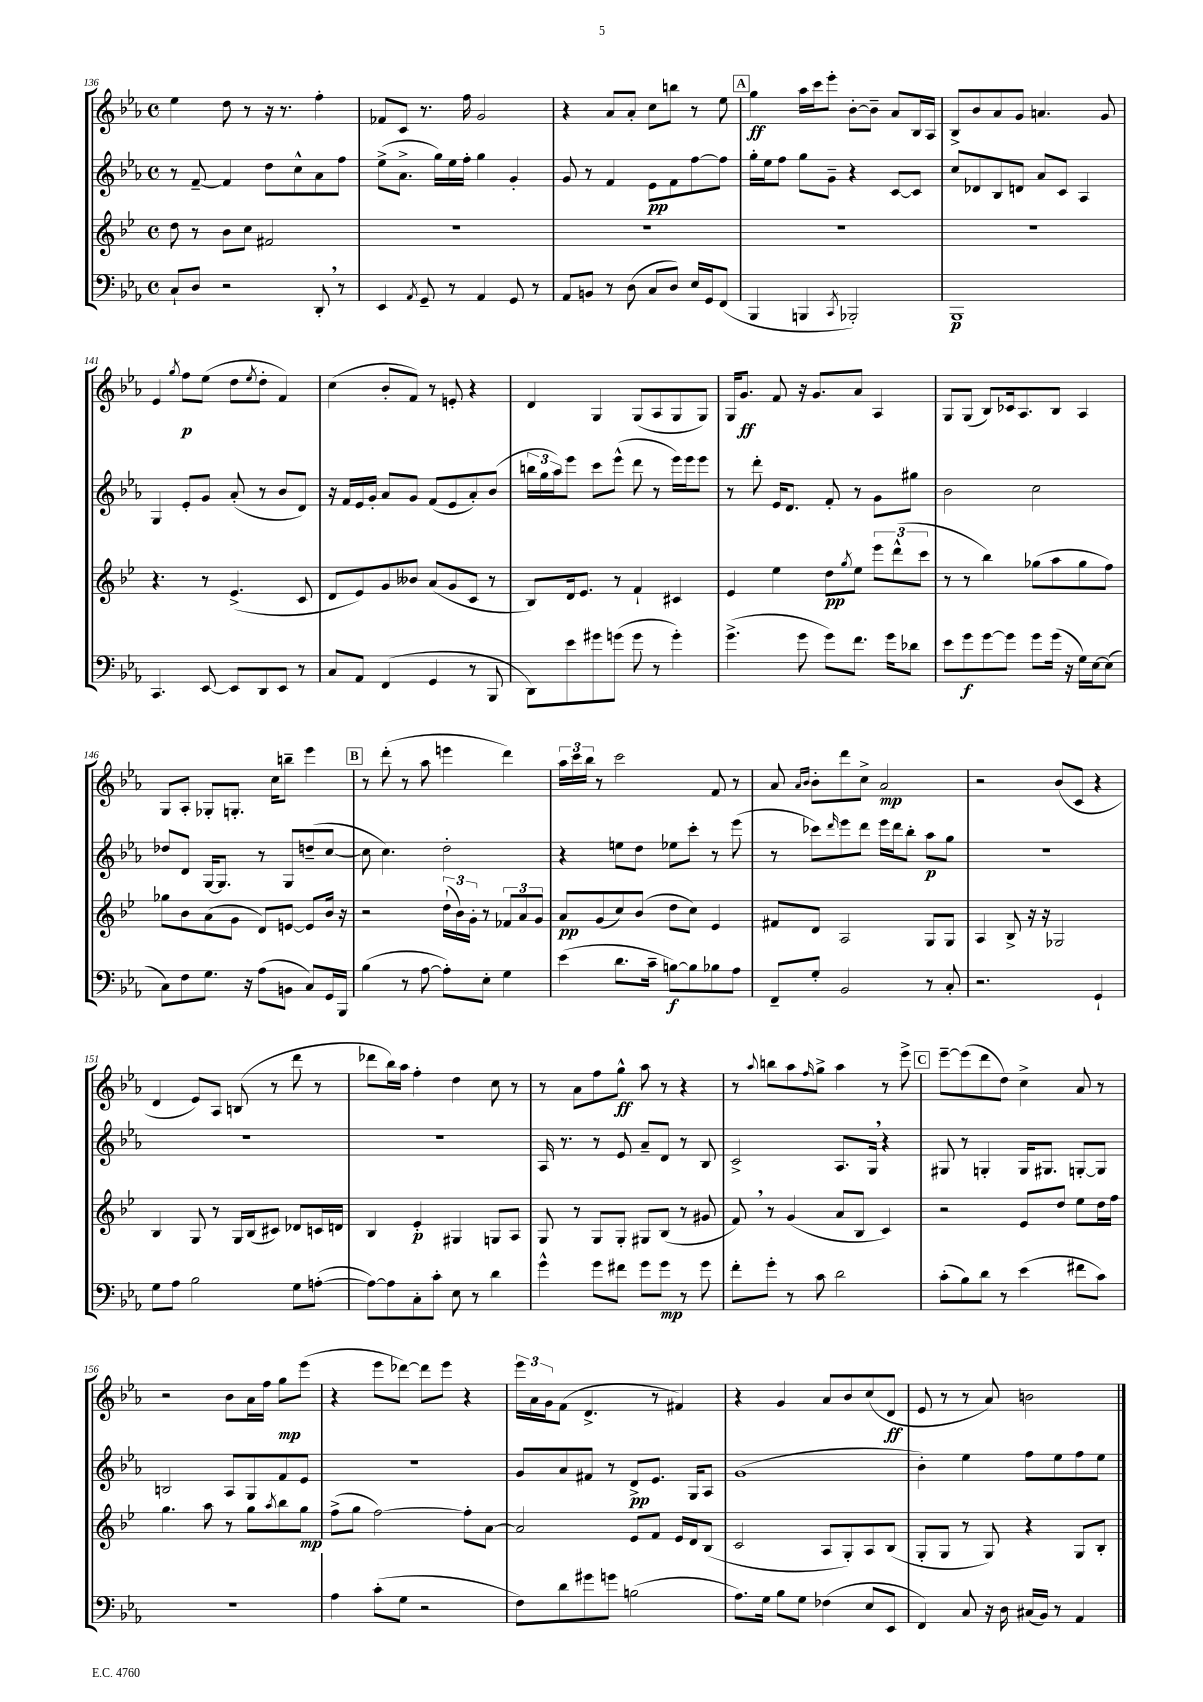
<<
\new StaffGroup <<
\new Staff = "s0" {
    \clef treble \key ees \major \defaultTimeSignature \time 4/4
    ees''4 d''8 r8 r16 r8. f''4-. |
    fes'8 c'8 r8. f''16 g'2 |
    r4 aes'8 aes'8-. c''8 b''8 r8 ees''8 |
    \mark \markup { \box "A" } g''4\ff aes''16 c'''16 ees'''8-. bes'8~-. bes'8-- aes'8 bes16 aes16 |
    bes8-> bes'8 aes'8 g'8 a'4. g'8 |
    ees'4 \acciaccatura { g''8 } f''8\p ees''8( d''8 \acciaccatura { ees''8 } d''8-. f'4) |
    c''4( bes'8-. f'8) r8 e'8-. r4 |
    d'4 g4 g8( aes8 g8 g8) |
    g16 g'8.\ff f'8 r16 g'8. aes'8 aes4 |
    g8 g8( bes8) ces'16 aes8. bes8 aes4 |
    g8 aes8-. ges8-. g8.-. c''16 b''8-- ees'''4 |
    \mark \markup { \box "B" } r8 d'''8-.( r8 aes''8 e'''4 d'''4) |
    \tuplet 3/2 { aes''16 c'''16 bes''16 } r8 c'''2 f'8 r8 |
    aes'8 \grace { aes'16 bes'16 } bes'8-. d'''8 c''8-> aes'2\mp |
    r2 bes'8( c'8 r4 |
    d'4 ees'8) aes8 b8( r8 d'''8 r8 |
    des'''8 bes''16) aes''16 f''4-. d''4 c''8 r8 |
    r8 aes'8 f''8 g''8-^\ff aes''8 r8 r4 |
    r8 \appoggiatura { aes''8 } b''8 aes''8 \grace { f''16 } g''8-> aes''4 r8 ees'''8-> |
    \mark \markup { \box "C" } ees'''8~-- ees'''8( d'''8 d''8) c''4-> aes'8 r8 |
    r2 bes'8 aes'16 f''16 g''8\mp ees'''8( |
    r4 ees'''8 des'''8~) des'''8 ees'''8 r4 |
    \tuplet 3/2 { ees'''16 aes'16 g'16 } f'8( d'4.-> r8 fis'4) |
    r4 g'4 aes'8 bes'8 c''8( d'8\ff |
    ees'8 r8 r8 aes'8) b'2 \bar "|." |
}
\new Staff = "s1" {
    \clef treble \key ees \major \defaultTimeSignature \time 4/4
    r8 f'8~-- f'4 d''8 c''8-^ aes'8 f''8 |
    ees''8->( aes'8.-> g''16) ees''16 f''16-. g''4 g'4-. |
    g'8 r8 f'4 ees'8\pp f'8 f''8~ f''8 |
    \mark \markup { \box "A" } g''16-. ees''16 f''8 g''8 g'8-- r4 c'8~ c'8 |
    c''8 des'8 bes8 d'8 aes'8 c'8 aes4 |
    g4 ees'8-. g'8 aes'8-.( r8 bes'8 d'8) |
    r16 f'16 ees'16 g'16-. aes'8 g'8 f'8( ees'8 aes'8-.) bes'8( |
    \tuplet 3/2 { b''16 g''16 aes''16) } ees'''8 c'''8 ees'''8-^( d'''8 r8 ees'''16) ees'''16 ees'''8 |
    r8 d'''8-. ees'16 d'8. f'8-. r8 g'8 gis''8 |
    bes'2 c''2 |
    des''8 d'8 g16~ g8. r8 g8 d''8--( c''8~ |
    \mark \markup { \box "B" } c''8 c''4.) d''2-. |
    r4 e''8 d''8 ees''8 c'''8-. r8 ees'''8( |
    r8 ces'''8) \grace { d'''16 } ees'''8 d'''8 ees'''16 d'''16 bes''8-. aes''8\p g''8 |
    R1 |
    R1 |
    R1 |
    aes16 r8. r8 ees'8 aes'8-- d'8 r8 bes8 |
    c'2-> aes8. g16 \breathe r4 |
    \mark \markup { \box "C" } gis8 r8 g4-. g16 gis8. g8~-. g8 |
    b2 aes8 g8 f'8 ees'8 |
    r1 |
    g'8 aes'8 fis'8 r8 d'8->\pp ees'8. g16 aes8 |
    g'1( |
    bes'4-.) ees''4 f''8 ees''8 f''8 ees''8 \bar "|." |
}
\new Staff = "s2" {
    \clef treble \key bes \major \defaultTimeSignature \time 4/4
    d''8 r8 bes'8 c''8 fis'2 |
    R1 |
    R1 |
    \mark \markup { \box "A" } R1 |
    R1 |
    r4. r8 ees'4.->( c'8 |
    d'8 ees'8) g'8 beses'8 a'8( g'8 c'8 r8 |
    bes8) d'16 ees'8. r8 f'4-! cis'4 |
    ees'4 ees''4 d''8\pp \acciaccatura { g''8 } ees''8 \tuplet 3/2 { ees'''8 d'''8-^( c'''8 } |
    r8 r8 bes''4) ges''8( a''8 ges''8 f''8) |
    ges''8 bes'8 a'8( g'8 d'8) e'8~ e'8 bes'16 r16 |
    \mark \markup { \box "B" } r2 \tuplet 3/2 { d''16-!( bes'16) g'16-. } r8 \tuplet 3/2 { fes'8 a'8 g'8 } |
    a'8\pp g'8( c''8) bes'8( d''8 c''8) ees'4 |
    fis'8 d'8 a2 g8 g8 |
    a4 bes8-> r16 r16 ges2 |
    bes4 g8 r8 g16 bes16( cis'8) des'8 c'16 d'16 |
    bes4 ees'4-.\p gis4 g8 a8 |
    g8 r8 g8 g8-. gis8 bes8( r8 gis'8 |
    f'8) \breathe r8 g'4( a'8 bes8 c'4) |
    \mark \markup { \box "C" } r2 ees'8 d''8 ees''8 d''16 f''16 |
    g''4. a''8 r8 g''8 \acciaccatura { a''8 } bes''8 g''8\mp |
    f''8->( g''8 f''2~) f''8-. a'8~ |
    a'2 ees'8 f'8 ees'16 d'16 bes8( |
    c'2 a8 g8-.) a8 bes8( |
    g8-. g8 r8 g8) r4 g8 bes8-. \bar "|." |
}
\new Staff = "s3" {
    \clef bass \key ees \major \defaultTimeSignature \time 4/4
    c8-! d8 r2 d,8-. \breathe r8 |
    ees,4 \acciaccatura { aes,8 } g,8-- r8 aes,4 g,8 r8 |
    aes,8 b,8 r8 d8( c8 d8) ees16 g,16 f,8( |
    \mark \markup { \box "A" } bes,,4 b,,4 \acciaccatura { c,8 } bes,,2-.) |
    bes,,1\p |
    c,4. ees,8~ ees,8 d,8 ees,8 r8 |
    c8 aes,8 f,4( g,4 r8 bes,,8 |
    d,8) ees'8 gis'8 g'8( g'8 r8 g'4-.) |
    g'4.->( g'8 g'8) f'8. g'16 des'8 |
    ees'8 g'8\f g'8~ g'8 g'8 g'16( r16 g16) ees16~ ees8( |
    c8) f8 g8. r16 aes8( b,8 c8) g,16 bes,,16 |
    \mark \markup { \box "B" } bes4( r8 aes8~ aes8-.) ees8-. g4 |
    ees'4( d'8. c'16-- b8~\f) b8 bes8 aes8 |
    f,8-- g8-. bes,2 r8 c8-. |
    r2. g,4-! |
    g8 aes8 bes2 g8 a8~-.( |
    a8~) a8 c8-. c'8-. ees8 r8 d'4 |
    g'4-^ g'8 fis'8 g'8 g'8\mp r8 g'8 |
    f'8-. g'8-. r8 c'8 d'2 |
    \mark \markup { \box "C" } c'8-.( bes8) d'8 r8 ees'4( fis'8 c'8) |
    r1 |
    aes4 c'8-.( g8 r2 |
    f8) d'8 gis'8 g'8 b2( |
    aes8.) g16 bes8 g8 fes4( ees8 ees,8 |
    f,4) c8 r16 d16 cis16( bes,16) r8 aes,4 \bar "|." |
}
>>
>>
\layout { \context { \Score currentBarNumber = #136 } }
